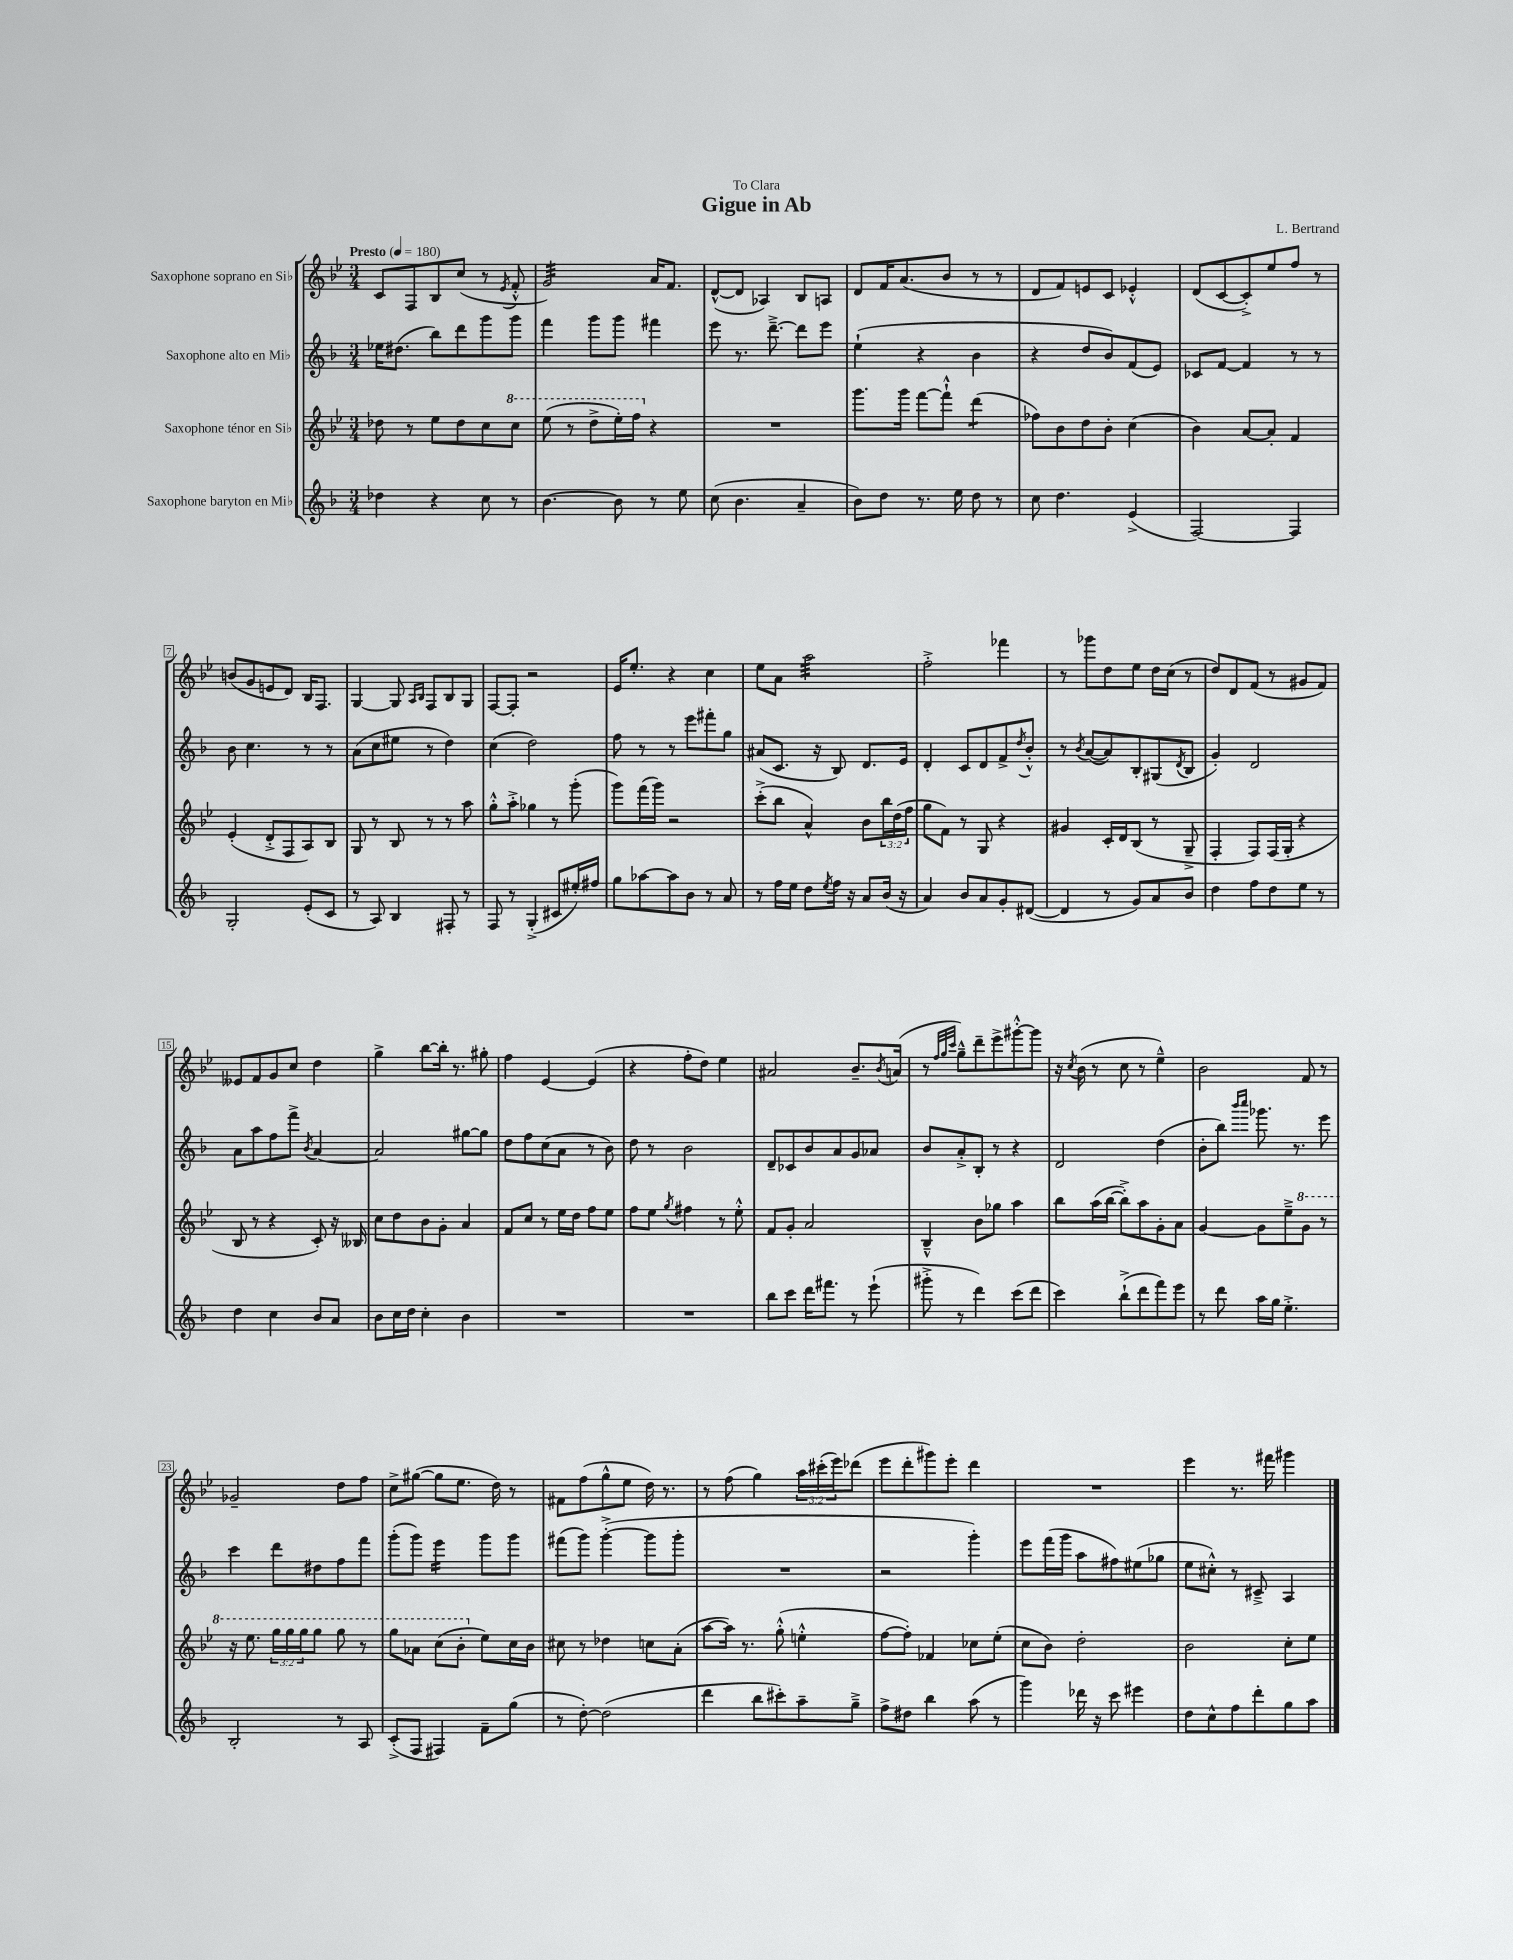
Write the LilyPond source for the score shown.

\header { title = "Gigue in Ab" composer = "L. Bertrand" dedication = "To Clara" }
<<
\new StaffGroup <<
\new Staff = "s0" \with { instrumentName = "Saxophone soprano en Sib" } {
    \clef treble \key bes \major \numericTimeSignature \time 3/4 \override Staff.TupletNumber.text = #tuplet-number::calc-fraction-text \tempo "Presto" 4 = 180
    c'8 f8 bes8 c''8( r8 \acciaccatura { ees'8 } f'8-.-^ |
    g'2:32) a'16 f'8. |
    d'8~-^( d'8 aes4) bes8 a8 |
    d'8 f'16 a'8.( bes'8 r8 r8 |
    d'8 f'8) e'8 c'8 ees'4-.-^ |
    d'8( c'8~ c'8-.->) ees''8 f''8 r8 |
    b'8( g'8 e'8 d'8) bes16 f8. |
    g4~ g8 \grace { a16 bes16 } f8 bes8 g8 |
    f8~ f8-. r2 |
    ees'16 ees''8.-. r4 c''4 |
    ees''8 a'8 a''2:32 |
    f''2-.-> fes'''4 |
    r8 ges'''8 d''8 ees''8 d''16 c''16( r8 |
    d''8) d'8 f'8( r8 gis'8 f'8) |
    eeses'8 f'8 g'8 c''8 d''4 |
    g''4-> bes''8~ bes''16-. r8. gis''8-. |
    f''4 ees'4~ ees'4( |
    r4 f''8-. d''8) ees''4 |
    ais'2 bes'8.-- \acciaccatura { bes'8 } a'16( |
    r8 \grace { f''32 g''32 c'''32 } g''8---^) d'''8-- ees'''8-> gis'''8~-.-^ gis'''8 |
    r16 \acciaccatura { c''8 } bes'16( r8 c''8 r8 ees''4---^) |
    bes'2 f'8 r8 |
    ges'2-- d''8 f''8 |
    c''8-> gis''8~( gis''8 ees''8. d''16) r8 |
    fis'8 f''8( g''8-^ ees''8 d''16) r8. |
    r8 f''8( g''4) \tuplet 3/2 { a''16 cis'''16-.( ees'''16) } des'''8( |
    ees'''8 d'''8-. gis'''8) ees'''8-. d'''4 |
    R2. |
    ees'''4 r8. fis'''16 gis'''4 \bar "|." |
}
\new Staff = "s1" \with { instrumentName = "Saxophone alto en Mib" } {
    \clef treble \key f \major \numericTimeSignature \time 3/4
    ees''16 dis''8.( bes''8) d'''8 g'''8 g'''8 |
    f'''4 g'''8 g'''8 fis'''4 |
    e'''8 r8. d'''8.~---> d'''8 e'''8 |
    e''4-!( r4 bes'4 |
    r4 d''8 bes'8) f'8( e'8) |
    ces'8 f'8~ f'4 r8 r8 |
    bes'8 c''4. r8 r8 |
    a'8( c''8 eis''8 r8 d''4) |
    c''4( d''2) |
    f''8 r8 r8 e'''8 fis'''8-. g''8 |
    ais'8( c'8. r16 bes8) d'8. e'16 |
    d'4-. c'8 d'8 f'8-> \acciaccatura { d''8 } bes'8-.-^ |
    r8 \acciaccatura { bes'8 } a'8~( a'8) bes8-. gis8( \acciaccatura { d'8 } bes8 |
    g'4-.) d'2 |
    a'8 a''8 f''8 f'''8-> \acciaccatura { bes'8 } a'4~ |
    a'2 gis''8~ gis''8 |
    d''8 f''8 c''8( a'8 r8 bes'8) |
    d''8 r8 bes'2 |
    d'8-- ces'8 bes'8 a'8 g'8 aes'8 |
    bes'8 a'8-.-> bes8-. r8 r4 |
    d'2 d''4( |
    bes'8-. bes''8) \grace { bes'''16 c''''16 } ges'''8. r8. e'''8 |
    c'''4 d'''8 dis''8 f''8 f'''8 |
    g'''8-.( g'''8) e'''4:16 g'''8 g'''8 |
    fis'''8( g'''8) g'''4~-.->( g'''8 g'''8-. |
    R2. |
    r2 g'''4-.) |
    e'''8 f'''16( g'''16 a''8 fis''8) eis''8( ges''8 |
    e''8 cis''8-.-^) r8 cis'8---> a4 \bar "|." |
}
\new Staff = "s2" \with { instrumentName = "Saxophone ténor en Sib" } {
    \clef treble \key bes \major \numericTimeSignature \time 3/4 \override Staff.TupletNumber.text = #tuplet-number::calc-fraction-text
    des''8 r8 ees''8 des''8 c''8 \ottava #1 c'''8 |
    ees'''8( r8 d'''8-> ees'''16-.) f'''16 \ottava #0 r4 |
    R2. |
    g'''8. g'''16 f'''8~ f'''8-!-^ d'''4:8( |
    fes''8) bes'8 d''8 bes'8-. c''4( |
    bes'4) a'8~ a'8-. f'4 |
    ees'4-.( d'8-.-> f8 a8) bes8 |
    g8 r8 bes8 r8 r8 a''8 |
    g''8-.-^ a''8-.-> ges''4 r8 g'''8-.( |
    g'''8) f'''16( g'''16) r2 |
    c'''8-.->( bes''8 a'4-^) bes'8 \tuplet 3/2 { bes''16 d''16( f''16 } |
    g''8 f'8) r8 g8 r4 |
    gis'4 c'16-. d'16 bes8( r8 g8---> |
    f4-. f8) f16( g16-. r4 |
    bes8 r8 r4 c'8-.) r16 beses16 |
    c''8 d''8 bes'8 g'8-. a'4 |
    f'8 c''8 r8 ees''16 d''16 f''8 ees''8 |
    f''8 ees''8 \acciaccatura { g''8 } fis''4 r8 ees''8-.-^ |
    f'8 g'8-. a'2 |
    bes4---^ bes'8 ges''8 a''4 |
    bes''8 a''16( bes''16~ bes''8-.->) a''8 g'8-. a'8 |
    g'4~ g'8 ees''8---> \ottava #1 g''8 r8 |
    r16 ees'''8. \tuplet 3/2 { g'''16 g'''16 g'''16 } g'''8 g'''8 r8 |
    g'''8 aes''8 c'''8( bes''8-. \ottava #0 ees''8) c''16 bes'16 |
    cis''8 r8 des''4 c''8 a'8-.( |
    a''8~ a''16) r8. g''8-.-^( e''4-.-^ |
    f''8~ f''8-.) fes'4 ces''8 ees''8-.( |
    c''8 bes'8) d''2-. |
    bes'2 c''8-. ees''8 \bar "|." |
}
\new Staff = "s3" \with { instrumentName = "Saxophone baryton en Mib" } {
    \clef treble \key f \major \numericTimeSignature \time 3/4
    des''4 r4 c''8 r8 |
    bes'4.~ bes'8 r8 e''8 |
    c''8( bes'4. a'4-- |
    bes'8) d''8 r8. e''16 d''8 r8 |
    c''8 d''4. e'4->( |
    f2~) f4 |
    g2-. e'8-.( c'8 |
    r8 a8) bes4 fis8-. r8 |
    f8 r8 g4-.->( cis'8 eis''16-.) fis''16 |
    g''8 aes''8~ aes''8 bes'8 r8 a'8 |
    r8 f''16 e''16 d''8 \acciaccatura { e''8 } f''16 r16 a'8 bes'16( r16 |
    a'4) bes'8 a'8 g'8-. dis'8~( |
    dis'4 r8 g'8) a'8 bes'8 |
    d''4 f''8 d''8 e''8 r8 |
    d''4 c''4 bes'8 a'8 |
    bes'8 c''16 d''16 c''4-. bes'4 |
    R2. |
    R2. |
    bes''8 c'''8 d'''16 fis'''8. r8 e'''8-!( |
    gis'''8-.-> r8 d'''4) c'''8( d'''8 |
    c'''4) bes''8-!->( d'''8 f'''8) e'''8 |
    r8 d'''8 a''16 g''16 e''4.-.-> |
    bes2-. r8 a8 |
    c'8-.->( f8 fis4) f'8-- g''8( |
    r8 d''8~-.) d''2( |
    d'''4 bes''8 cis'''8-.) a''8-- g''8---> |
    f''8-> dis''8 bes''4 a''8( r8 |
    g'''4) des'''16 r16 c'''8 eis'''4 |
    d''8 c''8-^ f''8 d'''8-. g''8 a''8 \bar "|." |
}
>>
>>
\layout { \context { \Score \override BarNumber.stencil = #(make-stencil-boxer 0.1 0.3 ly:text-interface::print) } }
